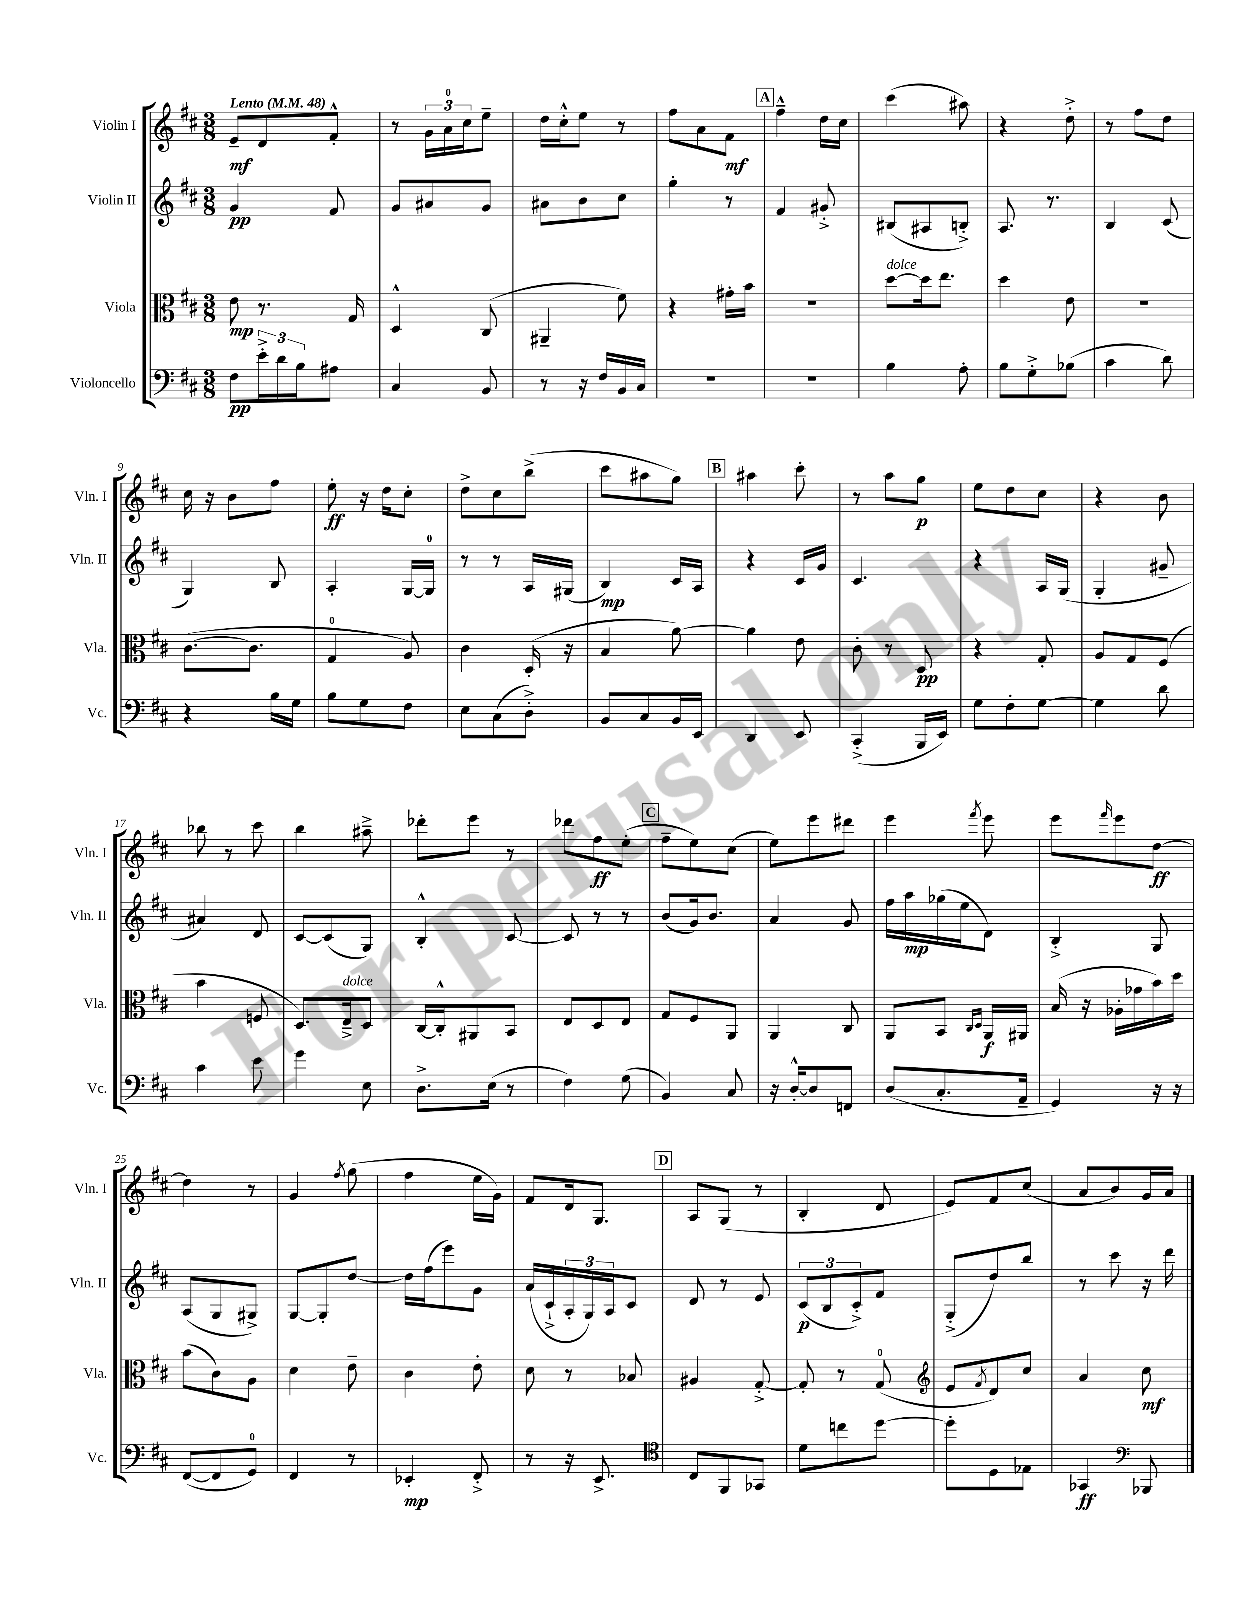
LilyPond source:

<<
\new StaffGroup <<
\new Staff = "s0" \with { instrumentName = "Violin I" shortInstrumentName = "Vln. I" } {
    \clef treble \key d \major \numericTimeSignature \time 3/8 \tempo "Lento" 4 = 48
    e'8--\mf d'8 fis'8-.-^ |
    r8 \tuplet 3/2 { g'16 a'16-0 cis''16 } e''8-- |
    d''16 cis''16-.-^ e''8 r8 |
    fis''8 a'8 fis'8\mf |
    \mark \markup { \box "A" } fis''4---^ d''16 cis''16 |
    cis'''4( ais''8) |
    r4 d''8-.-> |
    r8 fis''8 d''8 |
    cis''16 r16 b'8 fis''8 |
    e''8-.\ff r16 d''16 cis''8-. |
    d''8-> cis''8 b''8->( |
    cis'''8 ais''8 g''8) |
    \mark \markup { \box "B" } ais''4 cis'''8-. |
    r8 a''8 g''8\p |
    e''8 d''8 cis''8 |
    r4 b'8 |
    bes''8 r8 cis'''8 |
    b''4 ais''8---> |
    des'''8-. e'''8 r8 |
    des'''8 fis''8\ff e''8-.( |
    \mark \markup { \box "C" } fis''8-- e''8) cis''8( |
    e''8) e'''8 dis'''8 |
    e'''4 \acciaccatura { fis'''8 } e'''8 |
    e'''8 \grace { fis'''16 } e'''8 d''8~\ff |
    d''4 r8 |
    g'4 \acciaccatura { fis''8 } g''8( |
    fis''4 e''16 g'16) |
    fis'8 d'16 g8. |
    \mark \markup { \box "D" } a8 g8( r8 |
    b4-. d'8 |
    e'8) fis'8 cis''8( |
    a'8 b'8) g'16 a'16 \bar "|." |
}
\new Staff = "s1" \with { instrumentName = "Violin II" shortInstrumentName = "Vln. II" } {
    \clef treble \key d \major \numericTimeSignature \time 3/8
    g'4\pp fis'8 |
    g'8 ais'8 g'8 |
    ais'8 b'8 cis''8 |
    g''4-. r8 |
    \mark \markup { \box "A" } fis'4 gis'8-.-> |
    bis8( ais8 b8-.->) |
    a8. r8. |
    b4 cis'8( |
    g4) b8 |
    a4-. g16~ g16-0 |
    r8 r8 a16 gis16( |
    b4\mp) cis'16 a16 |
    \mark \markup { \box "B" } r4 cis'16 g'16 |
    cis'4. |
    r4 a16 g16( |
    g4-. gis'8-- |
    ais'4) d'8 |
    cis'8~ cis'8( g8) |
    b4-.-^ cis'8~ |
    cis'8 r8 r8 |
    \mark \markup { \box "C" } b'8( g'16) b'8. |
    a'4 g'8 |
    fis''16 a''16\mp ges''16( e''16 d'8) |
    b4-.-> g8 |
    a8( g8 gis8->) |
    g8~ g8-. d''8~ |
    d''16 fis''16( e'''8) g'8 |
    a'16( cis'16-!-> \tuplet 3/2 { a16-. g16) a16 } cis'8 |
    \mark \markup { \box "D" } d'8 r8 e'8 |
    \tuplet 3/2 { cis'8\p( b8 cis'8-.->) } fis'8 |
    g8-.->( d''8) b''8 |
    r8 cis'''8 r16 d'''16 \bar "|." |
}
\new Staff = "s2" \with { instrumentName = "Viola" shortInstrumentName = "Vla." } {
    \clef alto \key d \major \numericTimeSignature \time 3/8
    e'8\mp r8. g16 |
    d4-^ cis8( |
    ais,4-- fis'8) |
    r4 gis'16-. b'16 |
    \mark \markup { \box "A" } R4. |
    d''8~^\markup { \italic "dolce" } d''16 e''8. |
    d''4 e'8 |
    R4. |
    cis'8.~( cis'8. |
    g4-0 a8) |
    cis'4 d16-.( r16 |
    b4 a'8~) |
    \mark \markup { \box "B" } a'4 e'8 |
    cis'8-. r8 d8\pp |
    r4 g8-. |
    a8 g8 fis8( |
    b'4 f8 |
    d8.) e16--->^\markup { \italic "dolce" } d8 |
    cis16~ cis16-.-^ ais,8 b,8 |
    e8 d8 e8 |
    \mark \markup { \box "C" } g8 fis8 a,8 |
    a,4 cis8 |
    a,8 b,8 \grace { cis16 d16 } a,16\f ais,16 |
    b16( r16 aes16-. ges'16 b'16) d''16 |
    b'8( cis'8) a8 |
    d'4 e'8-- |
    cis'4 e'8-. |
    d'8 r8 bes8 |
    \mark \markup { \box "D" } ais4 g8~-.-> |
    g8-. r8 g8-0( |
    \clef treble e'8 \acciaccatura { fis'8 } d'8) cis''8 |
    a'4 cis''8\mf \bar "|." |
}
\new Staff = "s3" \with { instrumentName = "Violoncello" shortInstrumentName = "Vc." } {
    \clef bass \key d \major \numericTimeSignature \time 3/8
    fis8\pp \tuplet 3/2 { e'16-.-> d'16 b16 } ais8 |
    cis4 b,8 |
    r8 r16 fis16 b,16 cis16 |
    R4. |
    \mark \markup { \box "A" } R4. |
    b4 a8-. |
    b8 g8-.-> bes8( |
    cis'4 d'8) |
    r4 b16 g16 |
    b8 g8 fis8 |
    e8 cis8( d8-.->) |
    b,8 cis8 b,16 e,16 |
    \mark \markup { \box "B" } d,4 e,8 |
    cis,4-.->( b,,16 e,16) |
    g8 fis8-. g8~ |
    g4 d'8 |
    cis'4 e'8 |
    g'4 e8 |
    d8.-> e16( r8 |
    fis4) g8( |
    \mark \markup { \box "C" } b,4) cis8 |
    r16 d16~-.-^ d8 f,8 |
    d8( cis8.-. a,16-- |
    g,4) r16 r16 |
    fis,8~( fis,8 g,8-0) |
    fis,4 r8 |
    ees,4-.\mp fis,8-.-> |
    r8 r16 e,8.-> |
    \mark \markup { \box "D" } \clef tenor cis8 fis,8 ges,8 |
    d'8 c''8 d''8~ |
    d''8-. d8 ees8 |
    ges,4\ff \clef bass bes,,8 \bar "|." |
}
>>
>>
